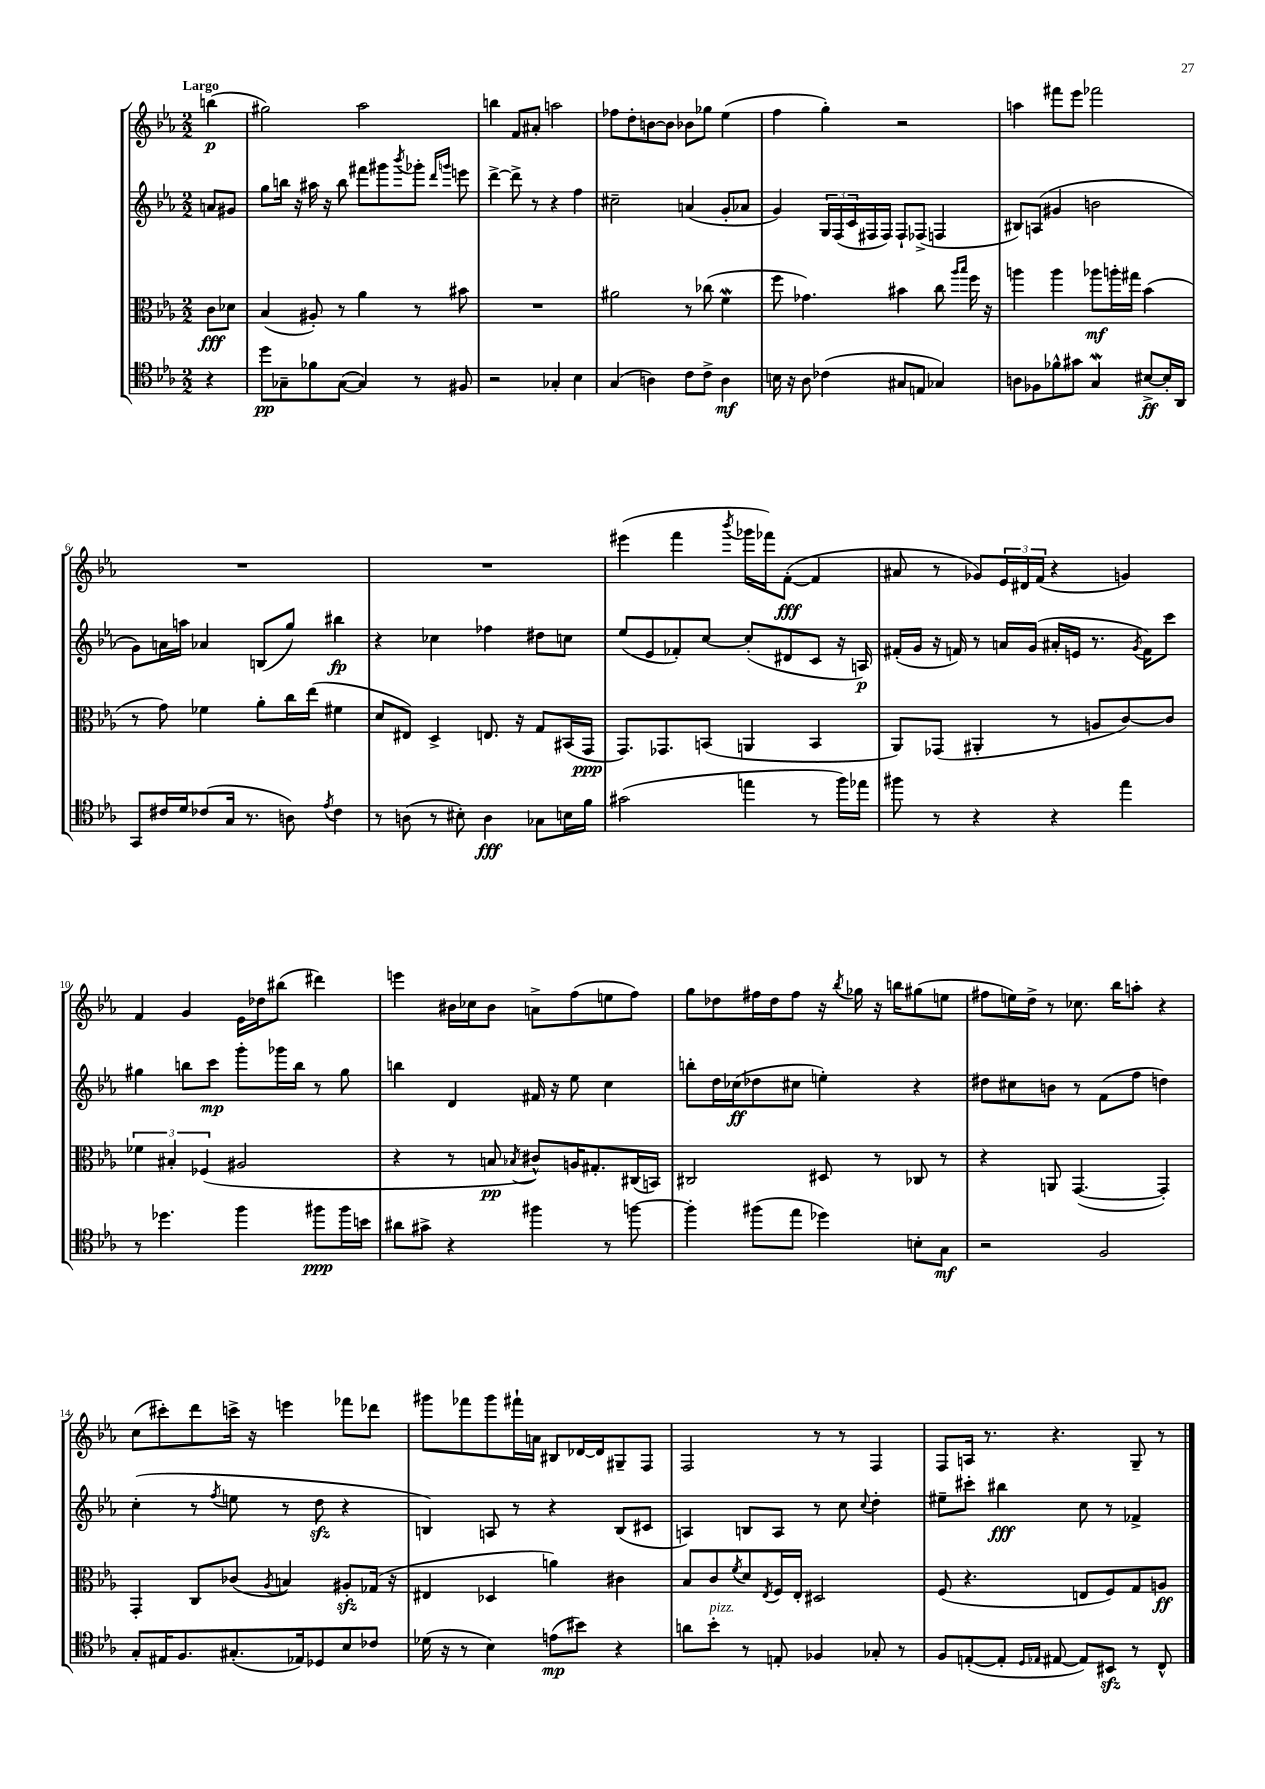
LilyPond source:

<<
\new StaffGroup <<
\new Staff = "s0" {
    \clef treble \key ees \major \numericTimeSignature \time 2/2 \partial 4 \tempo "Largo"
    b''4\p( |
    gis''2) aes''2 |
    b''4 f'8 ais'8-. a''2 |
    fes''8 d''8-. b'8~ b'8 bes'8 ges''8 ees''4( |
    f''4 g''4-.) r2 |
    a''4 fis'''8 ees'''8 fes'''2 |
    R1 |
    R1 |
    eis'''4( f'''4 \acciaccatura { bes'''8 } ges'''16 fes'''16) f'8~-.\fff( f'4 |
    ais'8 r8 ges'8) \tuplet 3/2 { ees'16 dis'16 f'16( } r4 g'4) |
    f'4 g'4 ees'16 des''16 bis''8( dis'''4) |
    e'''4 bis'16 ces''16 bis'8 a'8-> f''8( e''8 f''8) |
    g''8 des''8 fis''16 des''16 fis''8 r16 \acciaccatura { bes''8 } ges''16 r16 b''16 gis''8( e''8 |
    fis''8 e''16) d''16-> r8 ces''8. bes''16 a''8-. r4 |
    c''8( cis'''8-.) d'''8 c'''16-> r16 e'''4 fes'''8 des'''8 |
    gis'''8 fes'''8 gis'''8 fis'''16-! a'16 bis8 des'16~ des'16 gis8-- f8 |
    f2 r8 r8 f4 |
    f8 a16 r8. r4. g8-- r8 \bar "|." |
}
\new Staff = "s1" {
    \clef treble \key ees \major \numericTimeSignature \time 2/2 \partial 4
    a'8 gis'8 |
    g''8 b''16 r16 ais''16 r16 b''8 fis'''8 gis'''8 \acciaccatura { bes'''8 } ges'''8-. \grace { d'''16 g'''16 } e'''8 |
    d'''4~-> d'''8-> r8 r4 f''4 |
    cis''2-- a'4( g'8-. aes'8 |
    g'4) \tuplet 3/2 { g16 f16( c'16 } fis16 fis16) fis8-! fes8->( f4 |
    bis8) a8( gis'4 b'2 |
    g'8) a'16 a''16 aes'4 b8( g''8) bis''4\fp |
    r4 ces''4 fes''4 dis''8 c''8 |
    ees''8( ees'8 fes'8-.) c''8~ c''8-.( dis'8 c'8 r16 a16\p) |
    fis'16-.( g'16 r16 f'16) r8 a'16 g'16( ais'16-. e'16 r8. \acciaccatura { g'8 } f'16) c'''8 |
    gis''4 b''8 c'''8\mp g'''8-. ges'''16 b''16 r8 gis''8 |
    b''4 d'4 fis'16 r16 ees''8 c''4 |
    b''8-. d''16 ces''16\ff( des''8 cis''8 e''4-.) r4 |
    dis''8 cis''8 b'8 r8 f'8( f''8 d''4) |
    c''4-.( r8 \acciaccatura { f''8 } e''8 r8 d''8\sfz r4 |
    b4) a8 r8 r4 b8( cis'8 |
    a4) b8 a8 r8 c''8 \appoggiatura { c''8 } d''4-. |
    eis''8-- cis'''8-. bis''4\fff c''8 r8 fes'4-> \bar "|." |
}
\new Staff = "s2" {
    \clef alto \key ees \major \numericTimeSignature \time 2/2 \partial 4
    c'8\fff des'8 |
    bes4( ais8-.) r8 aes'4 r8 bis'8 |
    R1 |
    ais'2 r8 ces''8( f'4\mordent |
    f''8 ges'4.) bis'4 c''8 \grace { aes''16 bes''16 } f''16 r16 |
    a''4 a''4 aes''8\mf a''16-. gis''16 bes'4( |
    r8 g'8) fes'4 aes'8-. c''16 ees''16( fis'4 |
    d'8 eis8) d4-> e8. r16 g8 bis,16( g,16\ppp |
    g,8.) ges,8. b,8( a,4 b,4 |
    aes,8) ges,8( ais,4-. r8 a8 c'8~) c'8 |
    \tuplet 3/2 { fes'4 bis4-. fes4( } ais2 |
    r4 r8 b8\pp \acciaccatura { bes8 } cis'8-^) a16 gis8.-. cis16( b,16) |
    cis2 dis8 r8 ces8 r8 |
    r4 a,8 g,4.~( g,4-.) |
    g,4-. c8 ces'8( \acciaccatura { aes8 } b4) ais8-.\sfz ges16( r16 |
    eis4 des4 a'4) cis'4 |
    bes8 c'8 \acciaccatura { f'8 } d'8 \acciaccatura { ees8 } f16 ees16-. dis2 |
    f8( r4. e8 f8) g8 a8\ff \bar "|." |
}
\new Staff = "s3" {
    \clef tenor \key ees \major \numericTimeSignature \time 2/2 \partial 4
    r4 |
    d''8\pp ges8-- fes'8 ges8~( ges4) r8 fis8 |
    r2 ges4-. bes4 |
    g4( a4) c'8 c'8-> a4\mf |
    b16 r16 aes8 ces'4( gis8 e8 ges4) |
    a8 fes8 fes'8-^ gis'8 g4\mordent bis8~->\ff bis16-. aes,16 |
    g,8 cis'16 d'16 ces'8( g16 r8. a8) \acciaccatura { ees'8 } ces'4 |
    r8 a8( r8 bis8-.) a4\fff ges8 b16 f'16 |
    gis'2( e''4 r8 f''16) ees''16 |
    fis''8 r8 r4 r4 ees''4 |
    r8 des''4. f''4 fis''8\ppp fis''16 b'16 |
    ais'8 gis'8-> r4 fis''4 r8 f''8~ |
    f''4-. fis''8( ees''8 des''4) b8-. g8\mf |
    r2 f2 |
    g8-. eis16 f8. gis8.-.( ees16) des8 bes8 ces'8 |
    des'16( r16 r8 bes4) e'8\mp( bis'8) r4 |
    a'8 bes'8-.^\markup { \italic "pizz." } r8 e8-. fes4 ges8-. r8 |
    f8 e8~-.( e8-. \grace { d16 ees16 } eis8~ eis8) bis,8\sfz r8 c8-^ \bar "|." |
}
>>
>>
